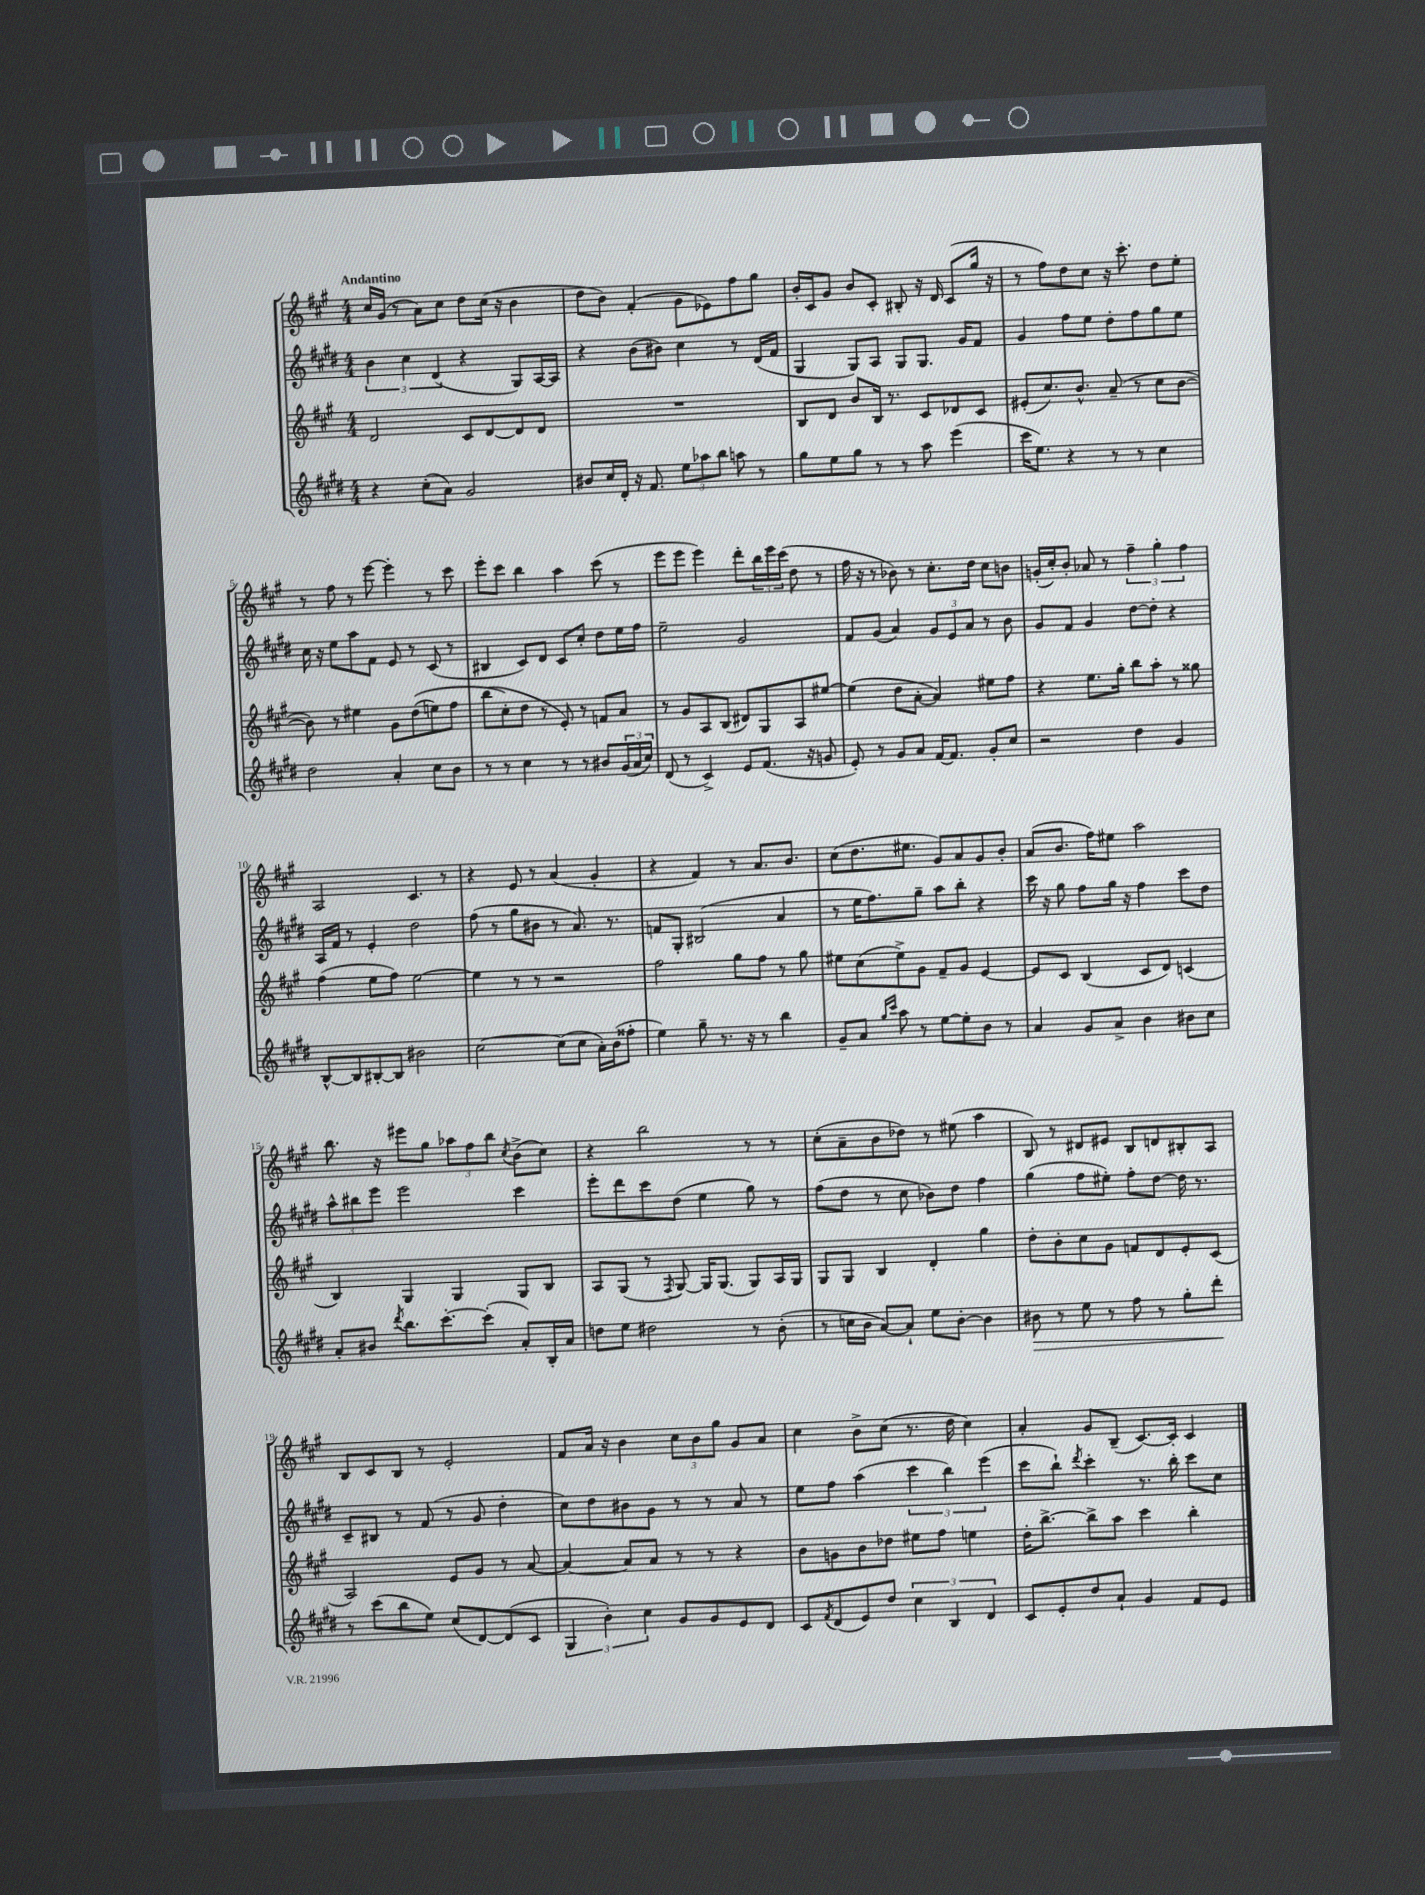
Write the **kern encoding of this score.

**kern	**kern	**kern	**kern
*staff4	*staff3	*staff2	*staff1
*clefG2	*clefG2	*clefG2	*clefG2
*k[f#c#g#d#]	*k[f#c#g#]	*k[f#c#g#d#]	*k[f#c#g#]
*M4/4	*M4/4	*M4/4	*M4/4
4r	2d/	6b\	16cc#/LL
.	.	.	(16g#/JJ
.	.	.	8r
.	.	6cc#\	.
(8cc#'\L	.	.	8a\L)
.	.	(6d#/	.
8a\J)	.	.	8cc#\J
2g#/	8c#/L	4r	8dd\L
.	[8d/	.	(16cc#\Jk
.	.	.	16r
.	8d/]	8G#/L)	4b\
.	8d/J	[16A/L	.
.	.	16A/]JJ	.
=	=	=	=
8b#/L	1r	4r	8dd\L
16cc#/L	.	.	8b\J)
16d#'/JJ	.	.	.
16r	.	(8b\L	(4f#'/
8.f#/	.	.	.
.	.	8b#\J)	.
12ee\L	.	4cc#\	8g#\L
12aa-\	.	.	.
.	.	.	8e-\)
12bb\J	.	.	.
8aa\	.	8r	8ff#\
8r	.	(16d#/LL	8gg#\J
.	.	16f#/JJ	.
=	=	=	=
8gg#\L	8B/L	4G#/	16b'/LL
.	.	.	16c#/J
8ee\	8d/J	.	8g#/J
8gg#\J	8b/L	8G#/L)	8b/L
8r	16B/Jk	8A/J	8c#'/J
.	8.r	.	.
8r	.	8G#/L	8B#'/
8aa\	8c#/L	8.G#/J	16r
.	.	.	16d/
(4eee\	8d-/	.	(8c#/L
.	.	16g#/LK	.
.	8c#/J	8f#/J	16gg#/Jk
.	.	.	16r
=	=	=	=
16ccc#\LK	(8e#'/L	4g#/	8r
8.ee\J)	.	.	.
.	8.cc#/)	.	8ff#\L)
4r	.	8ff#\L	8dd\
.	8.b^^/J	.	.
.	.	8ee\J	8cc#\J
8r	(8a~/	8dd#'\L	16r
.	.	.	8.ccc#'\
8r	8r	8ff#\	.
4cc#\	8cc#\L	8gg#\	8dd\L
.	[8b\J	8ee\J	8ee'\J
=	=	=	=
2dd#\	8b\])	16cc#\	8r
.	.	16r	.
.	8r	8ee\L	8ff#\
.	4ee#\	8aa\	8r
.	.	8f#\J	[8eee\
4a'/	8g#\L	8e/	4eee'\]
.	&((8dd\	8r	.
8cc#\L	8ee\)	(8c#/	8r
8b\J	8ff#\J	8r	8ccc#\
=	=	=	=
8r	(8bb\L	4B#/	8eee'\L
8r	8cc#'\&)	.	8ccc#\J
4cc#\	8dd\J	8c#/L)	4bb\
.	8r	8d#/J	.
8r	8e'/)	8c#/L	4aa\
8r	8r	8cc#'/J	.
8b#/L	8f/L	8dd#\L	(8ccc#\
(24g#/L	8a/J	16ee\L	8r
24a/	.	.	.
.	.	16ff#\JJ	.
24cc#/JJ)	.	.	.
=	=	=	=
(8d#/	8r	2ee~\	8eee\L
8r	8g#/L	.	8eee\J
4c#^/)	8A/	.	4eee\)
.	(8B/J	.	.
8e/L	8d#/L)	2g#/	8ddd'\L
(8.f#/J	8G#/	.	24bb\L
.	.	.	24eee\
.	.	.	(24ccc#\JJ
.	8A/	.	8dd\
16r	.	.	.
8g/	[8ee#/J	.	8r
=	=	=	=
8e'/)	(4ee#\]	8f#/L	16ff#\
.	.	.	16r
8r	.	(8g#/J	8r
8g#/L	8dd\L	4a/)	8b-\)
8a/J	[8a'\J	.	8r
[16f#/LK	4a/])	12g#/L	8.cc#'\L
8.f#/]J	.	.	.
.	.	12e/	.
.	.	12a/J	.
.	.	.	16dd\Jk
8g#'/L	8ee#\L	8r	8cc#\L
8cc#/J	8ff#\J	8b\	8b\J
=	=	=	=
2r	4r	8g#/L	(16g'/LL
.	.	.	16cc#'/J)
.	.	8f#/J	8b'/J
.	8.ee\L	4g#/	8a-/
.	.	.	8r
.	16gg#'\Jk	.	.
4dd#\	8bb\L	[8dd#\L	6ff#~\
.	8aa'\J	8dd#'\]J	.
.	.	.	6gg#'\
4g#/	8r	4r	.
.	.	.	6ff#\
.	8gg##\	.	.
=	=	=	=
[8B^^/L	(4ff#\	16A/LL	2A/
.	.	16f#/JJ	.
8B/]	.	8r	.
[8B#'/	8ee\L	4e'/	.
8B#/]J	8ff#\J)	.	.
2b#\	[2ee\	2dd#\	4.c#/
.	.	.	8r
=	=	=	=
[2cc#\	4ee\]	(8ff#\	4r
.	.	8r	.
.	8r	8gg#\L	8e/
.	8r	8b#\J	8r
(8cc#\]L	2r	8r	(4a/
8cc#\J	.	8.a/)	.
16a'\LL)	.	.	4g#'/
(16b\J	.	8.r	.
8ff##'\J	.	.	.
=	=	=	=
4ee\)	2ff#\	8f/L	4r
.	.	8G#'/J	.
8gg#~\	.	(2B#/	4f#/)
8.r	.	.	.
.	8gg#\L	.	8r
16r	.	.	.
8r	8ff#\J	.	8.a/L
4bb\	8r	4a/	.
.	.	.	8.b/J
.	8gg#\	.	.
=	=	=	=
8g#~/L	8ee#\L	8r	(8cc#\L
8a/J	(8cc#\	16ee\LK	8.dd\
.	.	8.ff#\)	.
16qqgg#/LL	.	.	.
16qqccc#/JJ	.	.	.
8aa\	8ee#^\)	.	.
.	.	.	8.ee#\J
8r	8g#\J	8gg#~\J	.
[8ee\L	8f#~/L	8aa\L	8g#/L)
8ee'\]	8g#/J	8bb'\J	8a/
8b\J	[4e/	4r	8g#/
8r	.	.	8b'/J
=	=	=	=
4a/	8e/]L	16ccc#\	(8a/L
.	.	16r	.
.	8c#/J	8gg#\	8.b/J
8g#/L	(4B/	8ff#\L	.
.	.	.	16ff#\LK)
8a^/J	.	16gg#\Jk	8ee#\J
.	.	16r	.
4b\	8c#/L	4ff#\	2aa\
.	8d/J)	.	.
8b#\L	(4c/	8ccc#\L	.
8cc#\J	.	8dd#\J	.
=	=	=	=
8a'/L	4B/)	12aa^^\L	8.bb\
.	.	12bb#\	.
8b#/J	.	.	.
.	.	12eee\J	.
.	.	.	16r
8qddd#/	.	.	.
8.bb\L	4G#/	2eee\	8eee#\L
.	.	.	8gg#\J
[8.ccc#'\	.	.	.
.	4G#/	.	12aa-\L
.	.	.	12ff#\
(8ccc#'\]J	.	.	.
.	.	.	12bb\J
.	.	.	8qcc#/
8a'/L)	8G#/L	4ccc#\	(8b^\L
16B'/L	8B/J	.	8cc#\J)
16a/JJ	.	.	.
=	=	=	=
8dd\L	8A/L	8eee'\L	4r
8ee\J	(8G#/J	8ddd#\	.
2dd#\	8r	8ccc#\	2bb\
.	8qF#/	.	.
.	[8G#/)	(8dd#\J	.
.	16G#/]LK	4ee\	.
.	(8.G#/J	.	.
8r	8G#/L)	8gg#\)	8r
(8b'\	16A/L	8r	8r
.	16G#/JJ	.	.
=	=	=	=
8r	8G#/L	(8ff#\L	(8cc#'\L
16cc\LL	8G#/J	8dd#\J	8a~\
16b\JJ	.	.	.
[8a/L)	4B/	8r	8b\
8a`/]J	.	8cc#\	8dd-\J)
8ee\L	4d'/	8b-\L)	8r
[8b'\J	.	8dd#\J	(8ee#\
4b\]	4gg#\	4ff#\	4aa\
=	=	=	=
8b#\	8dd'\L	(4gg#\	8B/)
8r	8b'\	.	8r
8ee\	8cc#\	8ff#\L	8d#/L
8r	8g#\J	8ee#'\J)	8e#/J
8ff#\	8f/L	8ff#'\L	8B/L
8r	8d/	[8dd#\J	8d/
8gg#'\L	8e'/	16dd#\]	8B#'/
.	.	8.r	.
8ddd#'\J	(8c#/J	.	8A/J
=	=	=	=
8r	2A/)	8c#~/L	8B/L
(8ccc#\L	.	8B#/J	8c#/
8bb\	.	8r	8B/J
8ee\J)	.	(8f#/	8r
(8cc#/L	8e/L	8r	2e'/
[8d#/)	8g#/J	8g#/	.
(8d#/]	8r	4dd#'\	.
8c#/J	[8a/	.	.
=	=	=	=
6G#/	4a/_	8cc#\L)	8f#/L
.	.	8dd#\	16a/Jk
6b'\)	.	.	.
.	.	.	16r
.	8a/]L	8b#\	4b\
6cc#\	.	.	.
.	8a/J	8g#\J	.
8g#/L	8r	8r	12cc#\L
.	.	.	12b\
8g#/	8r	8r	.
.	.	.	12gg#\J
8e/	4r	8a/	8g#/L
8d#/J	.	8r	8a/J
=	=	=	=
8c#/L	8b\L	8ee\L	4cc#\
8qf#/	.	.	.
(8d#/	8g\	8ff#\J	.
8e/)	8b\	(4aa\	8b^\L
8dd#/J	8dd-\J	.	(8cc#\J
6cc#\	8ee#\L	6ccc#\	8.r
.	8ff#\J	.	.
6B/	.	6bb\)	.
.	.	.	16dd\
.	4ee\	.	4cc#\)
6d#/	.	(6eee\	.
=	=	=	=
8c#/L	16dd'\LK	8ccc#\L	4a'/
.	[8.bb^\J	.	.
8e'/	.	8bb`\J)	.
.	.	8qddd#/	.
8dd#/	8bb^\]L	4ccc#'\	8g#/L
8a`/J	8aa\J	.	(8B~/J
4g#/	4ccc#\	8.r	[8.c#/L)
.	.	16bb'\	16c#'/]Jk
8f#/L	4bb'\	8ccc#\L	4c#/
8e/J	.	8cc#\J	.
==	==	==	==
*-	*-	*-	*-
